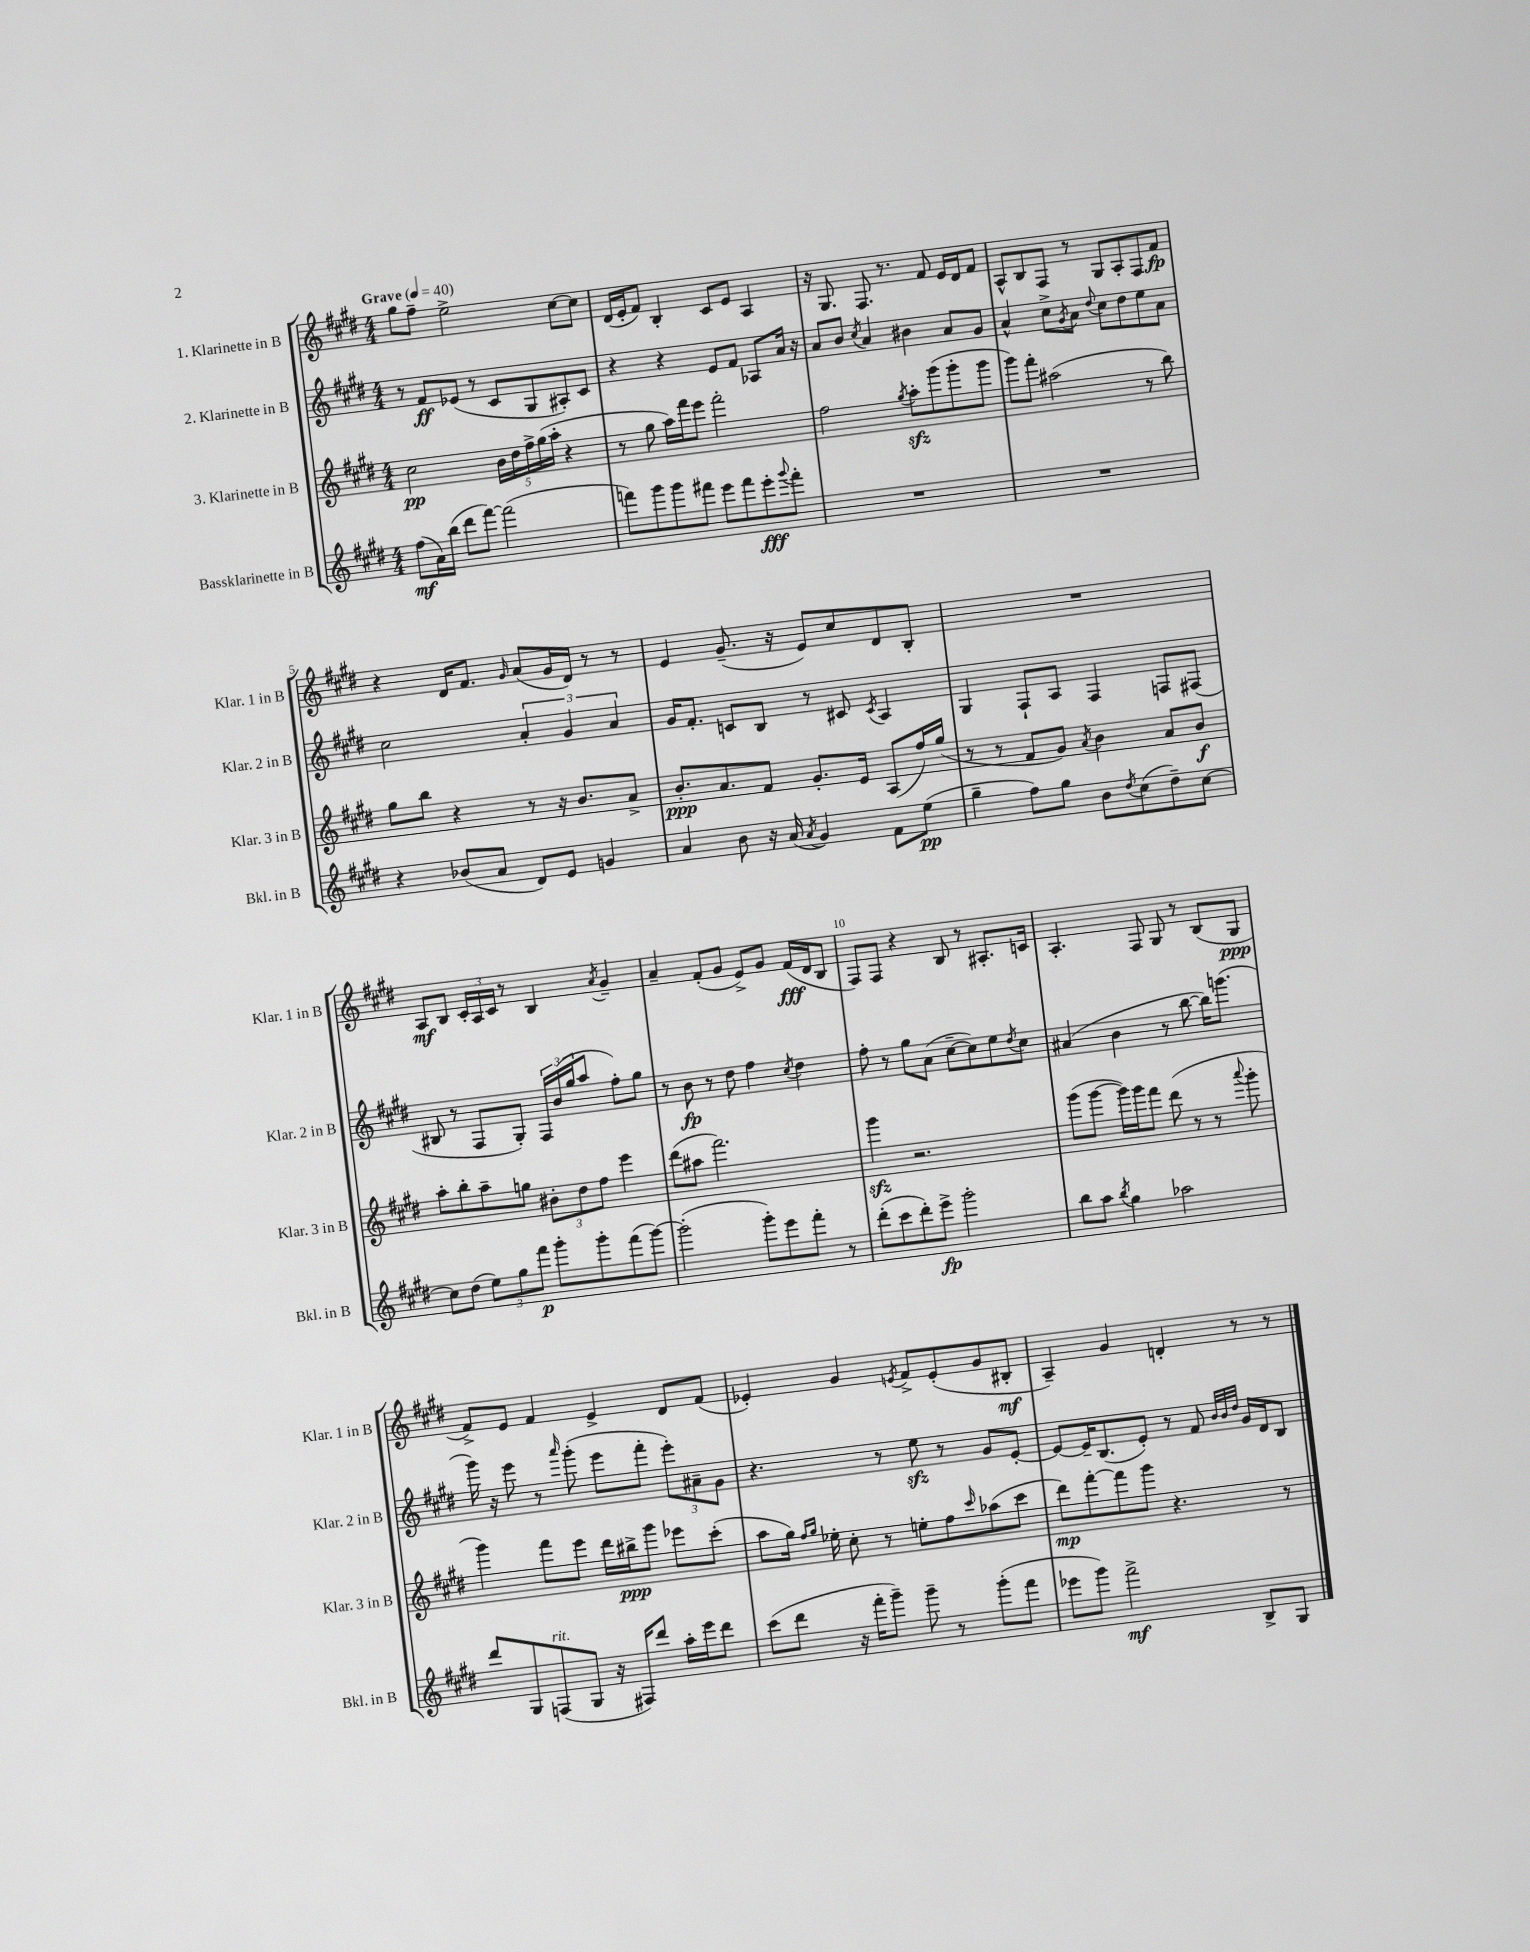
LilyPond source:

<<
\new StaffGroup <<
\new Staff = "s0" \with { instrumentName = "1. Klarinette in B" shortInstrumentName = "Klar. 1 in B" } {
    \clef treble \key e \major \numericTimeSignature \time 4/4 \tempo "Grave" 4 = 40
    gis''8 fis''8-- e''2-> cis''8~ cis''8 |
    dis'16( e'16-. fis'8) b4-. cis'8 e'8 a4 |
    r16 gis8. fis8. r8. fis'8 e'16 dis'16 fis'8 |
    a8-^ b8 fis8 r8 gis8 a8-. fis8 fis'8\fp |
    r4 dis'16 fis'8. \grace { gis'16 } a'8( gis'16 dis'16) r8 r8 |
    e'4 gis'8.--( r16 e'8) cis''8 dis'8 b8-. |
    R1 |
    a8\mf b8 \tuplet 3/2 { cis'16-. a16 cis'16 } r8 b4 \acciaccatura { a'8 } gis'4-- |
    a'4-- fis'8-.( gis'8 e'8->) gis'8 fis'16\fff( dis'16 b8 |
    fis8) fis8 r4 b8 r8 ais8.-. c'16 |
    a4.-. fis8 gis8 r8 b8( gis8\ppp |
    fis'8->) e'8 fis'4 e'4-> dis'8 fis'8( |
    ees'4-.) gis'4 \acciaccatura { e'8 } fis'8-> e'8-.( gis'8 bis8-.\mf |
    a4--) gis'4 d'4-. r8 r8 \bar "|." |
}
\new Staff = "s1" \with { instrumentName = "2. Klarinette in B" shortInstrumentName = "Klar. 2 in B" } {
    \clef treble \key e \major \numericTimeSignature \time 4/4
    r8 fis'8\ff ees'8( r8 cis'8 gis8 ais8-.) cis'8 |
    r4 r4 e'8 fis'8 aes8 a'16 r16 |
    a'8 b'8 \acciaccatura { cis''8 } a'4 bis'4 a'8 gis'8 |
    a'4-^ cis''8-> \acciaccatura { gis'8 } a'8 \appoggiatura { dis''8 } cis''8 dis''8 e''8 a'8 |
    cis''2 \tuplet 3/2 { a'4-. gis'4 a'4 } |
    gis'16 fis'8.-. c'8 b8 r8 cis'8 \acciaccatura { cis'8 } a4 |
    gis4 fis8-! a8 fis4 f8 fis8( |
    bis8 r8 fis8 gis8-.) \tuplet 3/2 { fis16 b'16( gis''16 } a''8 fis''8-.) gis''8 |
    r8 b'8\fp r8 dis''8 fis''4 \acciaccatura { cis''8 } dis''4 |
    fis''8-. r8 gis''8 a'8( cis''8~-- cis''8) e''8 \acciaccatura { dis''8 } cis''8 |
    ais'4( b'4 r8 b''8~ b''16) g'''8.( |
    gis'''16) r16 e'''8 r8 \grace { a'''16 } gis'''8-.( e'''8 fis'''8-. \tuplet 3/2 { e'''8-.) ais'8-- gis'8 } |
    r4. r8 e''8\sfz r8 gis'8 e'8~-. |
    e'8~ e'16-- b8.( e'8-.) r8 fis'8 \grace { b'32 b'32 dis''32 } gis'16 dis'16 b8 \bar "|." |
}
\new Staff = "s2" \with { instrumentName = "3. Klarinette in B" shortInstrumentName = "Klar. 3 in B" } {
    \clef treble \key e \major \numericTimeSignature \time 4/4
    cis''2\pp \tuplet 5/4 { b'16 dis''16 fis''16-> gis''16( a''16-. } r4 |
    r8 gis''8 a''16) fis'''16 e'''8 fis'''2-. |
    fis''2 \acciaccatura { gis''8 } a''8-.\sfz gis'''8( gis'''8-. gis'''8 |
    gis'''8) fis'''8-. ais''2( r8 b''8) |
    gis''8 b''8 r4 r8 r16 b'8. a'8-> |
    b'8.-.\ppp a'8. fis'8 gis'8.-. e'16 a8( fis''16) gis''16( |
    r8 r8 fis'8 gis'8) \acciaccatura { a'8 } b'4 a'8 b'8\f |
    a''8-. b''8-. a''8-- g''8 \tuplet 3/2 { bis'8-. dis''8 fis''8 } e'''4 |
    dis'''8( ais''8 fis'''2.) |
    gis'''4\sfz r2. |
    gis'''8( gis'''8~ gis'''16) gis'''16 fis'''8 dis'''8( r8 r8 \appoggiatura { a'''8 } gis'''8-. |
    gis'''4) fis'''8 e'''8 dis'''16 bis''16->\ppp gis'''8 ees'''8 cis'''8-.( |
    a''8 gis''16) \grace { fis''16 gis''16 } ees''16-. cis''8-. r8 e''8-. fis''8 \grace { cis'''16 } aes''8( cis'''8 |
    dis'''8\mp) fis'''8~-. fis'''8 gis'''8 r4. r8 \bar "|." |
}
\new Staff = "s3" \with { instrumentName = "Bassklarinette in B" shortInstrumentName = "Bkl. in B" } {
    \clef treble \key e \major \numericTimeSignature \time 4/4
    fis''8\mf( a'16) b''16( dis'''8 fis'''8~) fis'''2( |
    f'''8) gis'''8 gis'''8 fis'''8 e'''8 fis'''8 e'''8-.\fff \appoggiatura { gis'''8 } fis'''8-. |
    R1 |
    R1 |
    r4 bes'8( a'8 dis'8) e'8 g'4 |
    a'4 b'8 r16 a'16( \acciaccatura { a'8 } gis'4) fis'8 e''8\pp( |
    gis''4-- fis''8) gis''8 b'8 \acciaccatura { dis''8 } cis''8( dis''8--) cis''8~ |
    cis''8 dis''8( \tuplet 3/2 { e''8) gis''8 fis'''8\p } gis'''8-. gis'''8-. fis'''8( gis'''8~) |
    gis'''2-.( gis'''8-.) e'''8 fis'''8-. r8 |
    dis'''8-.( cis'''8 dis'''8-.) e'''8->\fp gis'''2-. |
    b''8 a''8 \acciaccatura { b''8 } gis''4 aes''2 |
    dis'''8 gis8 f8^\markup { \italic "rit." }( gis8 r16 fis16) dis'''8 a''16-. e'''16 dis'''8 |
    cis'''8( dis'''8 r16 fis'''16-. gis'''8--) gis'''8-- r8 gis'''8-.( fis'''8 |
    ees'''8 gis'''8) fis'''2->\mf b8-> gis8 \bar "|." |
}
>>
>>
\layout { \context { \Score \override BarNumber.break-visibility = ##(#f #t #t) barNumberVisibility = #(every-nth-bar-number-visible 5) } }
